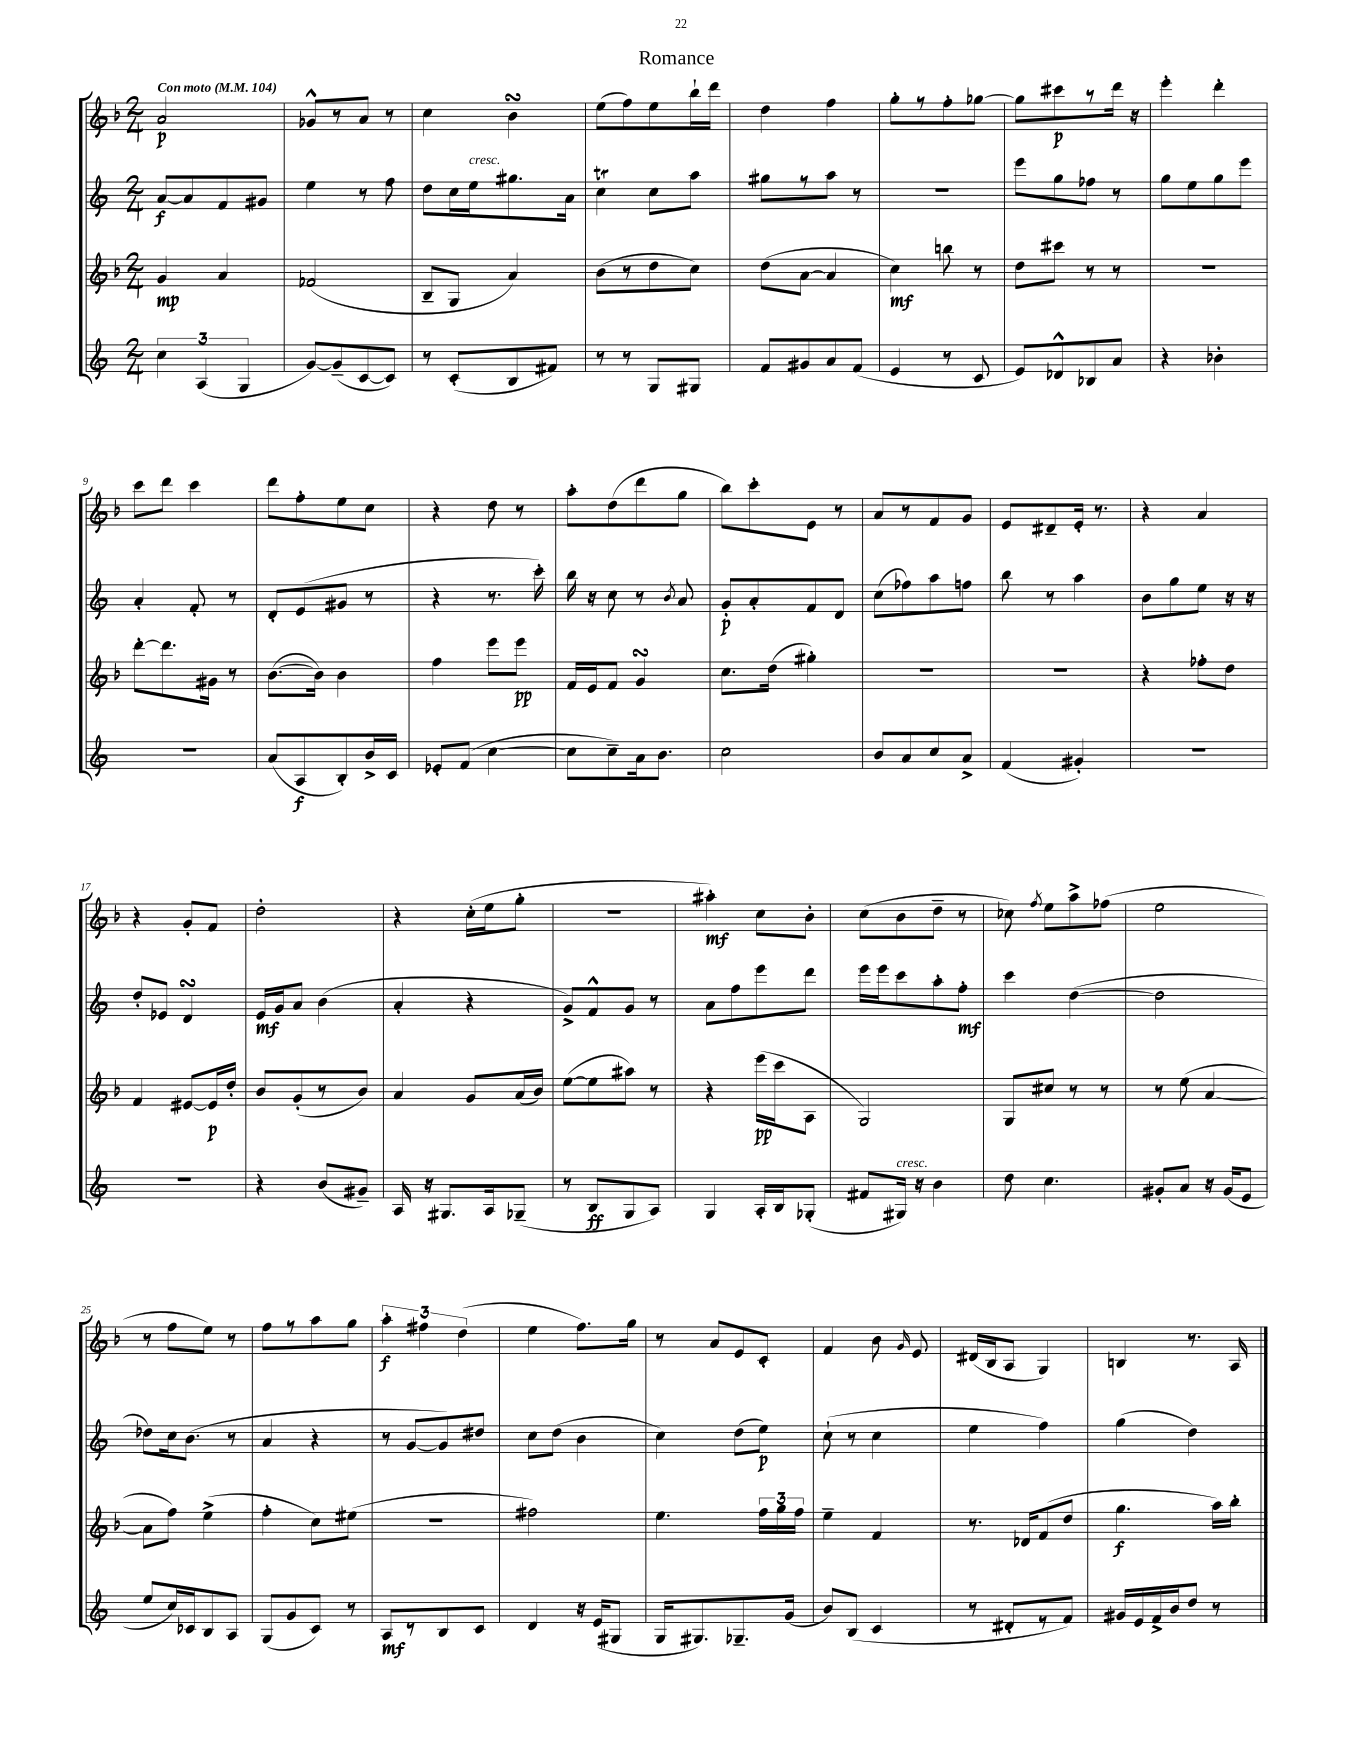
\header { title = "Romance" }
<<
\new StaffGroup <<
\new Staff = "s0" {
    \clef treble \key f \major \numericTimeSignature \time 2/4 \tempo "Con moto" 4 = 104
    \autoBeamOff a'2\p |
    ges'8[-^ r8 a'8] r8 |
    c''4 bes'4\turn |
    e''8[( f''8) e''8 bes''16-! d'''16] |
    d''4 f''4 |
    g''8[-. r8 f''8-. ges''8]~ |
    ges''8[ cis'''8\p r8 d'''16] r16 |
    e'''4-. d'''4-. |
    c'''8[ d'''8] c'''4 |
    d'''8[ f''8-. e''8 c''8] |
    r4 d''8 r8 |
    a''8[-. d''8( d'''8 g''8] |
    bes''8[) c'''8-. e'8] r8 |
    a'8[ r8 f'8 g'8] |
    e'8[ dis'8-- e'16]-. r8. |
    r4 a'4 |
    r4 g'8[-. f'8] |
    d''2-. |
    r4 c''16[-.( e''16 g''8]-. |
    R2 |
    ais''4-.\mf) c''8[ bes'8]-. |
    c''8[( bes'8 d''8]-- r8 |
    ces''8) \acciaccatura { f''8 } e''8[ a''8-> fes''8]( |
    e''2 |
    r8 f''8[ e''8]) r8 |
    f''8[ r8 a''8 g''8] |
    \tuplet 3/2 { a''4-.\f fis''4 d''4( } |
    e''4 f''8.[) g''16] |
    r8 a'8[ e'8 c'8]-. |
    f'4 bes'8 \grace { g'16 } e'8 |
    dis'16[( bes16 a8] g4) |
    b4 r8. a16 \bar "|." |
}
\new Staff = "s1" {
    \clef treble \key c \major \numericTimeSignature \time 2/4
    \autoBeamOff a'8[~\f a'8 f'8 gis'8] |
    e''4 r8 f''8 |
    d''8[ c''16 e''16^\markup { \italic "cresc." } gis''8. a'16] |
    c''4\trill c''8[ a''8] |
    gis''8[ r8 a''8] r8 |
    r2 |
    e'''8[ g''8 fes''8] r8 |
    g''8[ e''8 g''8 e'''8] |
    a'4-. f'8-. r8 |
    d'8[-. e'8( gis'8] r8 |
    r4 r8. c'''16-.) |
    b''16 r16 c''8 r8 \acciaccatura { b'8 } a'8 |
    g'8[-.\p a'8-. f'8 d'8] |
    c''8[( fes''8) a''8 f''8] |
    b''8 r8 a''4 |
    b'8[ g''8 e''8] r16 r16 |
    d''8[-. ees'8] d'4\turn |
    e'16[\mf g'16 a'8] b'4( |
    a'4-. r4 |
    g'8[->) f'8-^ g'8] r8 |
    a'8[ f''8 e'''8 d'''8] |
    e'''16[ e'''16 c'''8 a''8-. f''8]-.\mf |
    c'''4 d''4~( |
    d''2 |
    des''8[) c''16 b'8.]( r8 |
    a'4 r4 |
    r8 g'8[~ g'8) dis''8] |
    c''8[ d''8]( b'4 |
    c''4) d''8[( e''8]\p) |
    c''8-!( r8 c''4 |
    e''4 f''4) |
    g''4( d''4) \bar "|." |
}
\new Staff = "s2" {
    \clef treble \key f \major \numericTimeSignature \time 2/4
    \autoBeamOff g'4\mp a'4 |
    fes'2( |
    bes8[-- g8] a'4) |
    bes'8[( r8 d''8 c''8]) |
    d''8[( a'8]~ a'4 |
    c''4\mf) b''8 r8 |
    d''8[ cis'''8] r8 r8 |
    R2 |
    d'''8[~-. d'''8. gis'16] r8 |
    bes'8.[~( bes'16]) bes'4 |
    f''4 e'''8[ e'''8]\pp |
    f'16[ e'16 f'8] g'4\turn |
    c''8.[ d''16]( gis''4-.) |
    R2 |
    R2 |
    r4 fes''8[-. d''8] |
    f'4 eis'8[~ eis'16\p d''16]-. |
    bes'8[ g'8-.( r8 bes'8]) |
    a'4 g'8[ a'16( bes'16]) |
    e''8[~( e''8 ais''8]) r8 |
    r4 e'''16[\pp( c'''16 a8] |
    g2) |
    g8[ cis''8] r8 r8 |
    r8 e''8( a'4~ |
    a'8[ f''8]) e''4->( |
    f''4-. c''8[) eis''8]( |
    r2 |
    fis''2) |
    e''4. \tuplet 3/2 { f''16[ g''16 f''16] } |
    e''4-- f'4 |
    r8. des'16[ f'8( d''8] |
    g''4.\f a''16[) bes''16]-. \bar "|." |
}
\new Staff = "s3" {
    \clef treble \key c \major \numericTimeSignature \time 2/4
    \autoBeamOff \tuplet 3/2 { c''4 a4( g4 } |
    g'8[~) g'8--( c'8~ c'8]) |
    r8 c'8[-.( b8 fis'8]) |
    r8 r8 g8[ gis8] |
    f'8[ gis'8 a'8 f'8]( |
    e'4 r8 c'8 |
    e'8[) des'8-^ bes8 a'8] |
    r4 bes'4-. |
    R2 |
    a'8[( a8\f b8-.) b'16-> c'16] |
    ees'8[-. f'8]( c''4~ |
    c''8[ c''8--) a'16 b'8.] |
    c''2 |
    b'8[ a'8 c''8 a'8]-> |
    f'4( gis'4-.) |
    R2 |
    R2 |
    r4 b'8[( gis'8]--) |
    a16 r16 gis8.[ a16 ges8]--( |
    r8 b8[\ff g8 a8]) |
    g4 a16[-. b16 ges8]-.( |
    fis'8[ gis16]^\markup { \italic "cresc." }) r16 b'4 |
    d''8 c''4. |
    gis'8[-. a'8] r16 gis'16[( e'8] |
    e''8[ c''16) ces'16 b8 a8] |
    g8[( g'8 c'8]) r8 |
    a8[\mf r8 b8 c'8] |
    d'4 r16 e'16[( gis8] |
    g16[ gis8.) ges8.-- g'16]( |
    b'8[) b8]( c'4 |
    r8 dis'8[-. r8 f'8]) |
    gis'16[ e'16 f'16-> b'16 d''8] r8 \bar "|." |
}
>>
>>
